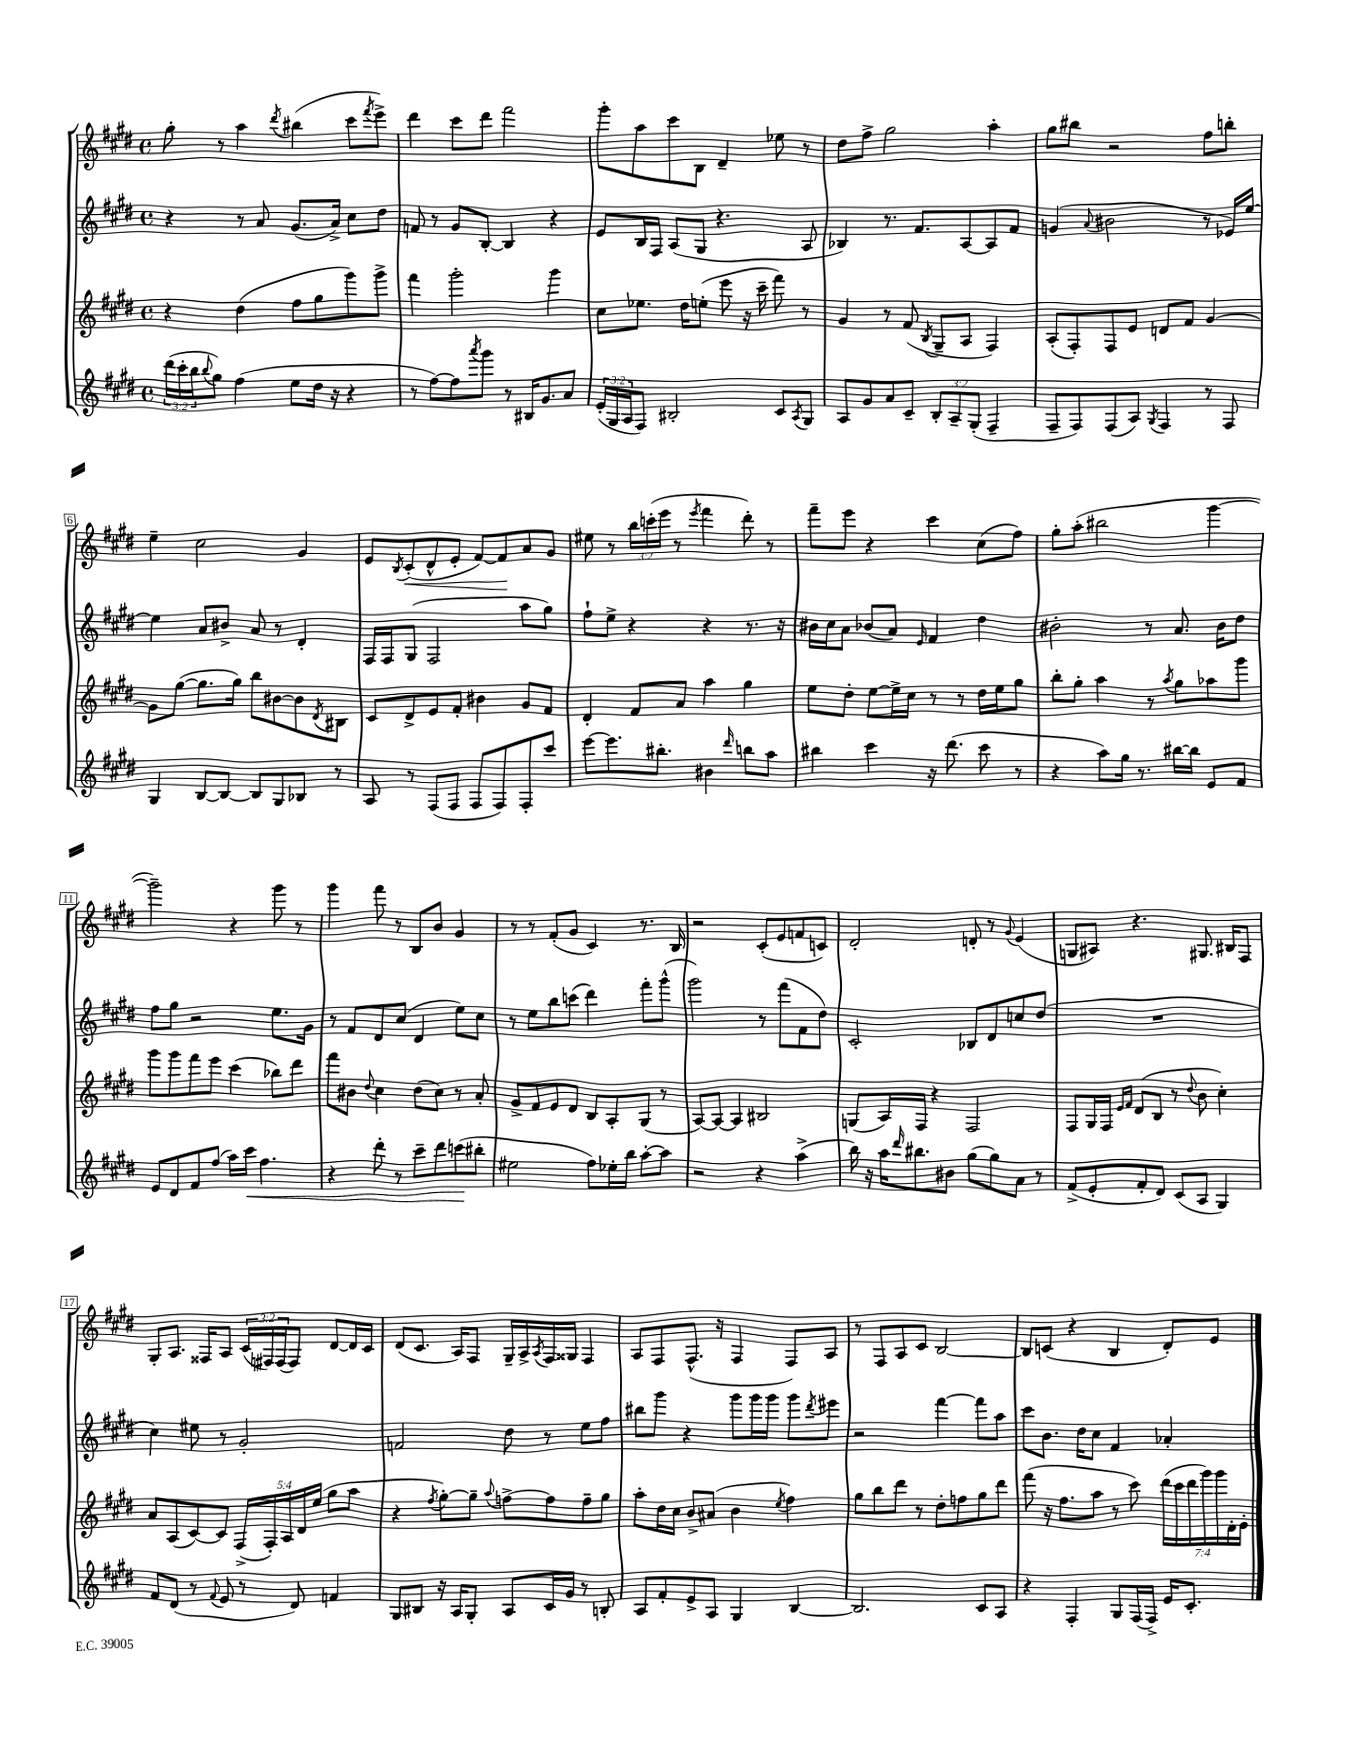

**kern	**kern	**kern	**kern
*staff4	*staff3	*staff2	*staff1
*clefG2	*clefG2	*clefG2	*clefG2
*k[f#c#g#d#]	*k[f#c#g#d#]	*k[f#c#g#d#]	*k[f#c#g#d#]
*M4/4	*M4/4	*M4/4	*M4/4
*met(c)	*met(c)	*met(c)	*met(c)
(24ddd#	4r	4r	8gg#'
24ccc#'	.	.	.
24bb	.	.	.
8qqbb	.	.	.
8gg#)	.	.	8r
(4ff#	(4dd#	8r	4aa
.	.	8a	.
.	.	.	8qddd#
8ee	8ff#	(8.g#	(4bb#
16dd#	8gg#	.	.
16r	.	16a^)	.
4r	8ggg#)	8cc#	8ccc#
.	.	.	8qfff#
.	8ggg#^	8dd#	8eee^)
=	=	=	=
8r	4fff#	8f	4ddd#
[8ff#)	.	8r	.
8ff#]	2ggg#'	8g#	8ccc#
8qaaa	.	.	.
8ggg#	.	[8B'	8ddd#
8r	.	4B]	2fff#
16B#	.	.	.
8.g#	.	.	.
.	4ggg#	4r	.
8a	.	.	.
=	=	=	=
(24e'	8cc#	8e	8ggg#'
24G#	.	.	.
24A	.	.	.
8F#)	8.ee-	16B	8aa
.	.	16F#	.
2B#'	.	(8A	8ccc#
.	16dd#	.	.
.	(8ee'	8G#	8B
.	8eee	4.r	4d#~
.	16r	.	.
.	16ccc#~	.	.
8c#	8fff#)	.	8ee-
8qA	.	.	.
8G#	8r	8A	8r
=	=	=	=
8A	4g#	4B-)	8dd#
8g#	.	.	8ff#^
8a	8r	8.r	2gg#
8c#~	(8f#	.	.
.	.	8.f#	.
.	8qB	.	.
12B'	8G#~	.	.
12A~	.	.	.
.	8A	[8A	.
(12G#'	.	.	.
4F#~	4F#)	8A]	4aa'
.	.	8f#	.
=	=	=	=
8F#~	(8A'	(4g	8gg#
8F#)	8F#')	.	8bb#
.	.	8qqa	.
(8F#	8F#	2b#	2r
8A)	8e	.	.
8qG#	.	.	.
4F#	8d	.	.
.	8f#	.	.
8r	[4g#	8r	8ff#
8F#	.	16e-)	8bb'
.	.	[16ee	.
=	=	=	=
4G#	8g#]	4ee]	4ee~
.	([8gg#	.	.
[8B	8.gg#]	8a	2cc#
8B_	.	8b#^	.
.	16gg#)	.	.
8B]	8bb	8a	.
8G#	[8b#	8r	.
8B-	8b#]	4d#'	4g#
.	8qd#	.	.
8r	8B#	.	.
=	=	=	=
8A	8c#	16F#	8e
.	.	16F#	.
.	.	.	8qB
8r	8d#^	(8G#	(8c#'
(8F#	8e	2F#	8d#^^
8F#	8f#'	.	8e'
8F#	4b#	.	[8f#)
8F#)	.	.	8f#]
8F#'	8g#	8aa	8a
8ccc#	8f#	8gg#)	8g#
=	=	=	=
[8eee	4d#'	8ff#`	8ee#
8.eee]	.	8ee^	8r
.	8f#	4r	24bb
.	.	.	(24ccc'
8.bb#'	.	.	.
.	.	.	24eee
.	8a	.	8r
.	.	.	8qeee
4b#	4aa	4r	4fff#
16qqddd#	.	.	.
8bb	4gg#	8.r	8ddd#')
8aa	.	.	8r
.	.	16r	.
=	=	=	=
4bb#	8ee	16b#	8fff#~
.	.	16cc#	.
.	8dd#'	8a	8eee
4ccc#	[8ee	(8b-	4r
.	16ee^]	8a)	.
.	16cc#	.	.
.	.	16qqe	.
16r	8r	4f#	4ccc#
(8.ddd#	.	.	.
.	8r	.	.
8ccc#	16dd#	4dd#	(8cc#
.	16ee	.	.
8r	8gg#	.	8ff#)
=	=	=	=
4r	8bb'	2b#'	8gg#'
.	8gg#'	.	(8aa'
8aa)	4aa	.	2bb#
16gg#	.	.	.
8.r	.	.	.
.	8r	8r	.
.	8qaa	.	.
[16bb#	8gg#	8.a	.
16bb#]	.	.	.
8e	8aa-	.	[4ggg#
.	.	16b#	.
8f#	8ggg#	8dd#	.
=	=	=	=
8e	8ggg#	8ff#	2ggg#~])
8d#	8ggg#	8gg#	.
8f#	8fff#	2r	.
(8ff#	8eee	.	.
16aa)	(4ccc#	.	4r
16ccc#	.	.	.
4.ff#	.	.	.
.	8bb-)	8.ee	8ggg#
.	8ddd#	.	8r
.	.	16g#	.
=	=	=	=
4r	8fff#	8r	4ggg#
.	8b#	8f#	.
.	8qqdd#	.	.
8ddd#'	4cc#	8d#	8fff#
8r	.	(8cc#	8r
8ccc#~	(8dd#	4d#	8B
8ddd#	8cc#)	.	8b
(8ccc	8r	8ee)	4g#
8bb#'	8a'	8cc#	.
=	=	=	=
2ee#	8g#^	8r	8r
.	8f#	8ee	8r
.	8e	8bb	(8f#'
.	8d#	(8ccc	8g#
8ff#)	8B	4ddd#)	4c#)
16ee-'	8A'	.	.
16bb	.	.	.
[8aa'	(8G#	8fff#'	8.r
8aa]	8r	(8ggg#^^	.
.	.	.	16B
=	=	=	=
2r	[8A)	2ggg#)	2r
.	8A_	.	.
.	4A]	.	.
4r	2B#	8r	(8c#'
.	.	(8fff#	8e
(4aa^	.	8f#	8f
.	.	8dd#)	8c)
=	=	=	=
16bb)	(8G	2c#'	2d#'
16r	.	.	.
16aa	16A)	.	.
16qqddd#	.	.	.
8.bb#	16F#	.	.
.	4r	.	.
8b#	.	.	.
(8gg#	2F#	8B-	8d'
8gg#)	.	8d#	8r
.	.	.	8qqg#
8a	.	8cc	(4e
8r	.	(8dd#	.
=	=	=	=
(8f#^	8F#	1r	8G
8e'	16G#	.	8A#)
.	16F#	.	.
.	16qqe	.	.
.	16qqf#	.	.
8f#'	(8d#	.	4.r
8d#)	8B	.	.
(8c#	8r	.	.
.	8qqdd#	.	.
8A	8b	.	8.G#
4G#)	4cc#')	.	.
.	.	.	16B#
.	.	.	8F#
=	=	=	=
8f#	8a	4cc#)	8G#'
(8d#	(8A	.	8.A
8r	[8c#)	8ee#	.
.	.	.	16F##
8qqf#	.	.	.
8e	8c#]	8r	8A
8r	(20F#^	2g#'	(24c#
.	.	.	24F#)
.	20F#')	.	.
.	.	.	(24F#
.	20A	.	.
8d#)	.	.	8F#)
.	20d#	.	.
.	(20ee	.	.
4f	8gg#	.	[8d#
.	8aa	.	16d#]
.	.	.	16c#
=	=	=	=
8G#	4r	2f	(8d#
8B#	.	.	8.c#
.	8qff#	.	.
16r	[8gg#')	.	.
16A	.	.	16A)
8G#'	8gg#~]	.	8F#
.	8qqaa	.	.
8A	[8ff^	8dd#	16G#~
.	.	.	16A^
.	.	.	8qA
16c#	8ff]	8r	16F#
16g#	.	.	16G##
8r	8ff~	8ee	4F#
8B'	8gg#	8ff#	.
=	=	=	=
8A	8aa'	8bb#	8A
8f#'	16dd#	8ggg#	8F#
.	16cc#	.	.
8e^	8b^	4r	(8.F#^^
8A	(8a#	.	.
.	.	.	16r
4G#	4b	8ggg#	4F#
.	.	16ggg#	.
.	.	16ggg#	.
.	8qee	.	.
[4B	4ff#)	8ggg#	8F#)
.	.	8qddd#	.
.	.	8eee#	8A
=	=	=	=
2.B]	8gg#	2r	8r
.	8bb	.	8F#
.	8ddd#	.	8A
.	8r	.	8c#
.	8dd#'	[4fff#	[2B
.	8ff	.	.
8c#	8gg#	8fff#]	.
8A	8ddd#	8aa	.
=	=	=	=
4r	(8fff#	8ccc#	8B]
.	16r	8.b	(8c
.	8.ff#	.	.
4F#'	.	.	4r
.	.	16dd#	.
.	8aa	8cc#	.
8G#	8r	4f#	4B
(16F#	8ccc#)	.	.
16F#^)	.	.	.
16e	(28ddd#	4a-'	8d#')
.	28ccc#	.	.
8.c#'	.	.	.
.	28ddd#	.	.
.	28ggg#)	.	.
.	.	.	8e
.	28ggg#	.	.
.	28d#'	.	.
.	28e'	.	.
==	==	==	==
*-	*-	*-	*-
